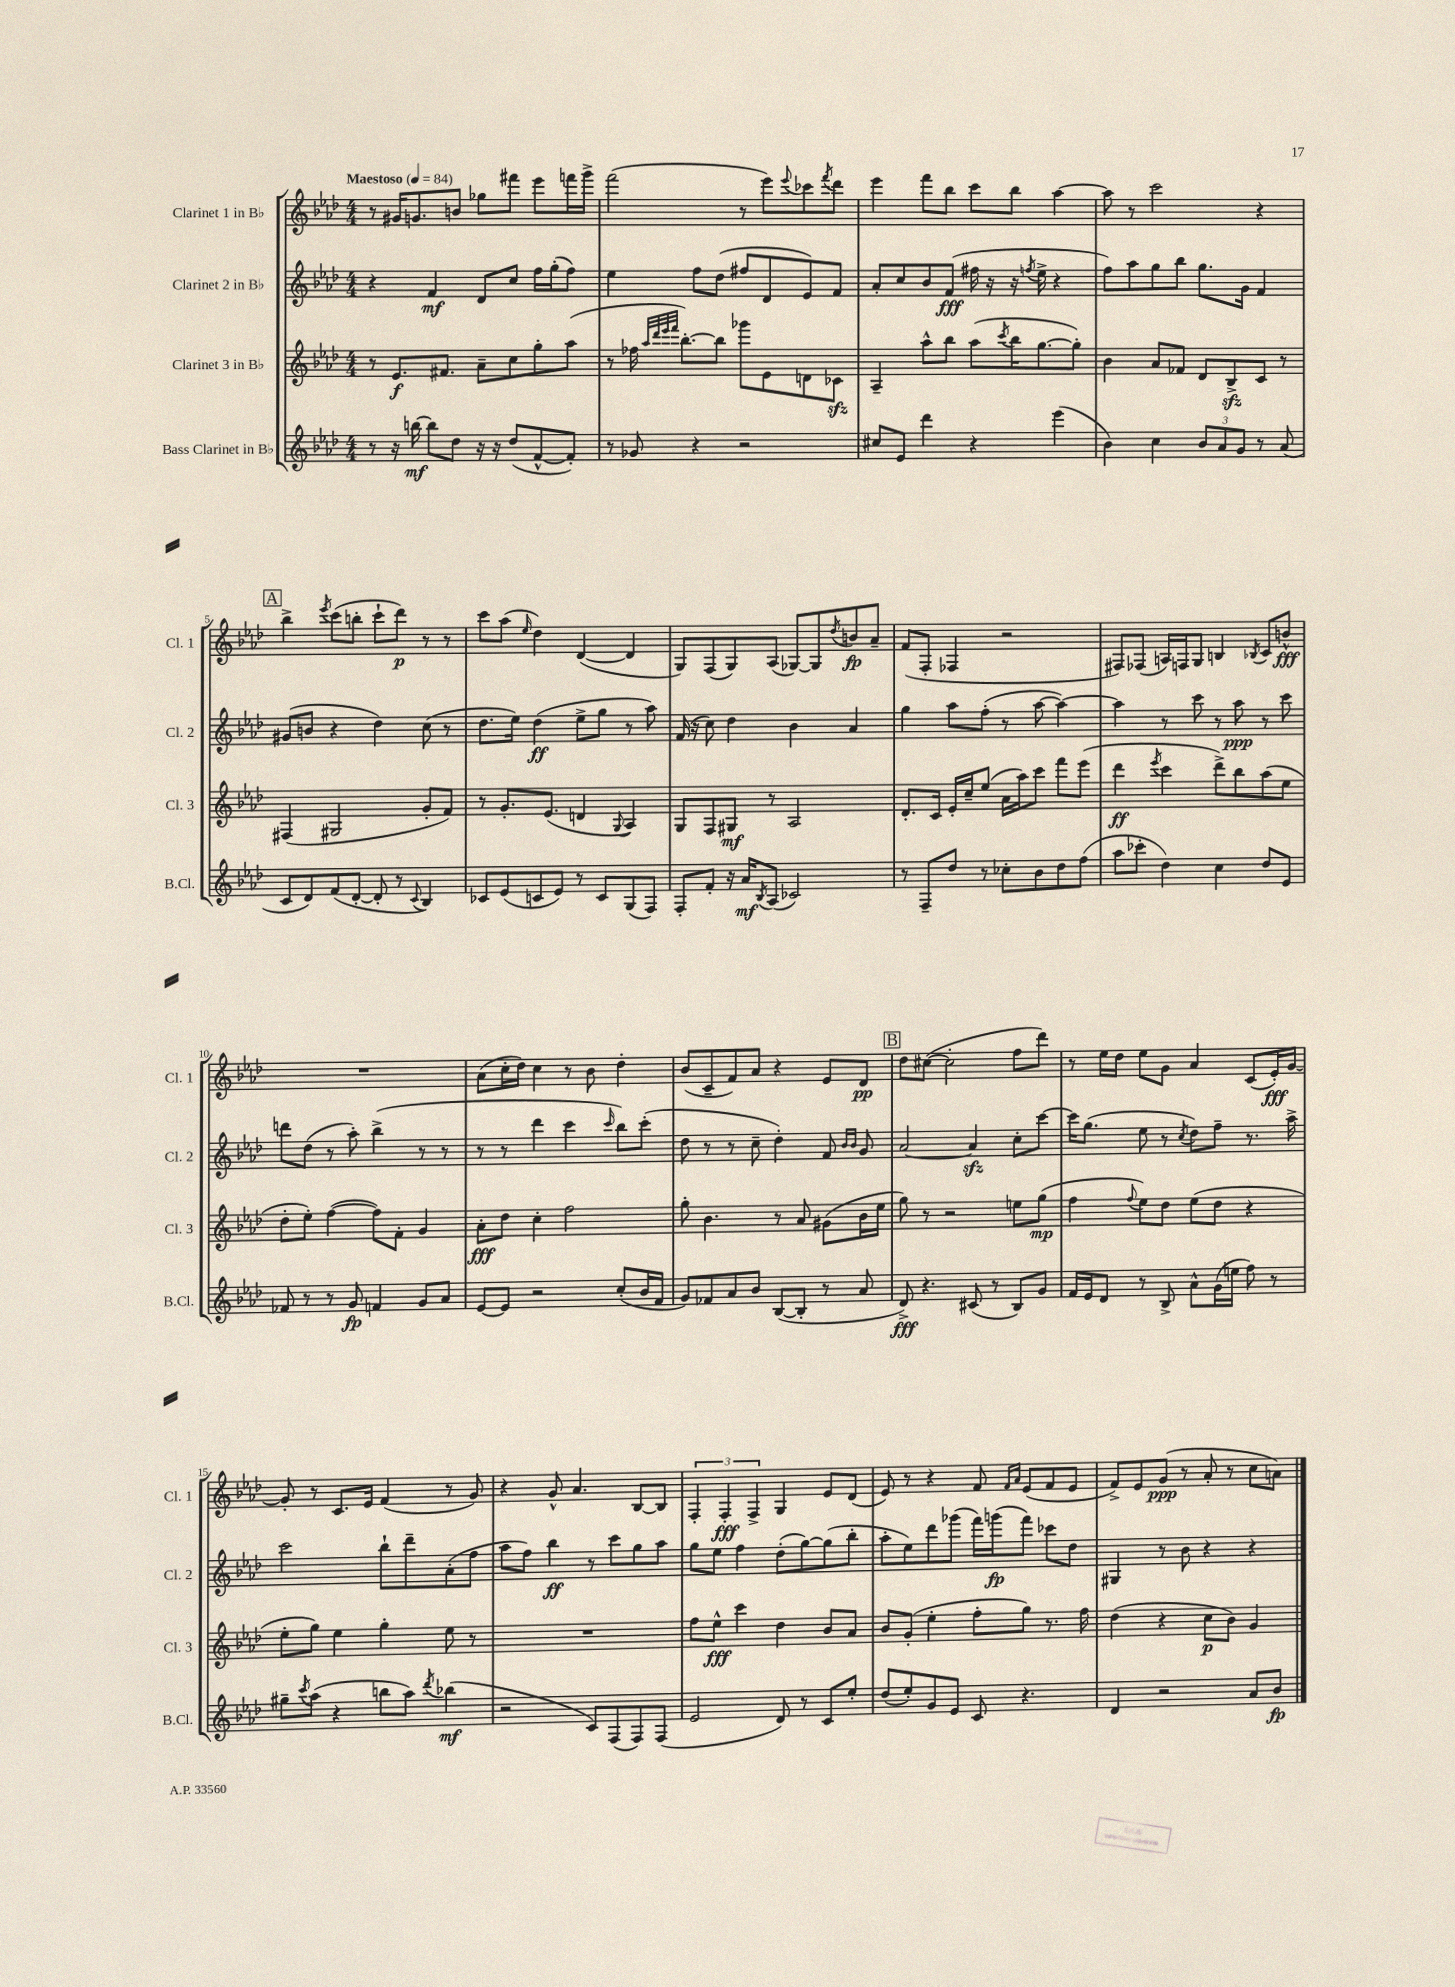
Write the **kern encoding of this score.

**kern	**dynam	**kern	**dynam	**kern	**dynam	**kern	**dynam
*part4	*part4	*part3	*part3	*part2	*part2	*part1	*part1
*staff4	*staff4	*staff3	*staff3	*staff2	*staff2	*staff1	*staff1
*I"Bass Clarinet in B♭	*	*I"Clarinet 3 in B♭	*	*I"Clarinet 2 in B♭	*	*I"Clarinet 1 in B♭	*
*I'B.Cl.	*	*I'Cl. 3	*	*I'Cl. 2	*	*I'Cl. 1	*
*clefG2	*	*clefG2	*	*clefG2	*	*clefG2	*
*k[b-e-a-d-]	*	*k[b-e-a-d-]	*	*k[b-e-a-d-]	*	*k[b-e-a-d-]	*
*M4/4	*	*M4/4	*	*M4/4	*	*M4/4	*
*MM84	*	*MM84	*	*MM84	*	*MM84	*
=1	=1	=1	=1	=1	=1	=1	=1
!	!	!	!	!	!	!LO:TX:a:B:t=Maestoso	!
8r	.	8r	.	4r	.	8r	.
16r	.	8.e-/L	f	.	.	16g#X/KL	.
[16bbn\	mf	.	.	.	.	8.gn/	.
8bb\L]	.	.	.	4f/	mf	.	.
.	.	8.f#X/J	.	.	.	.	.
8dd-\J	.	.	.	.	.	8bn/J	.
16r	.	8a-~\L	.	8d-/L	.	8gg-X\L	.
16r	.	.	.	.	.	.	.
(8dd-/L	.	8cc\	.	8cc/J	.	8fff#X\J	.
[8f^^/	.	8gg'\	.	16ff\LL	.	8eee-\L	.
.	.	.	.	(16gg'\J	.	.	.
8f'/J])	.	(8aa-\J	.	8ff\J)	.	16fffn\L	.
.	.	.	.	.	.	16ggg^\JJ	.
=2	=2	=2	=2	=2	=2	=2	=2
8r	.	8r	.	4ee-\	.	(2fff\	.
8g-X/	.	16ff-X\	.	.	.	.	.
.	.	32qqaa-/LLL	.	.	.	.	.
.	.	32qqddd-/	.	.	.	.	.
.	.	32qqeee-/	.	.	.	.	.
.	.	32qqfff/JJJ	.	.	.	.	.
.	.	[8.bb-'\L)	.	.	.	.	.
4r	.	.	.	8ff\L	.	.	.
.	.	8bb-\J]	.	(8dd-\J	.	.	.
2r	.	8ggg-X\L	.	8ff#X/L	.	8r	.
.	.	8e-\	.	8d-/	.	8eee-\L)	.
.	.	.	.	.	.	8qqeee-/	.
.	.	8dn\	.	8e-/)	.	8ccc-X\	.
.	.	.	.	.	.	8qfff/	.
.	.	8c-Xzz\J	.	8f/J	.	8ddd-\J	.
=3	=3	=3	=3	=3	=3	=3	=3
8cc#X/L	.	4A-~/	.	8a-'/L	.	4eee-\	.
8e-/J	.	.	.	8cc/	.	.	.
4ddd-\	.	8aa-^^\L	.	8b-/	.	8fff\L	.
.	.	8bb-\J	.	(8f/J	fff	8bb-\J	.
4r	.	(8aa-\L	.	16ff#X\	.	8ccc\L	.
.	.	.	.	16r	.	.	.
.	.	8qccc/	.	.	.	.	.
.	.	16bb-\K	.	16r	.	8bb-\J	.
.	.	.	.	8qffn/	.	.	.
.	.	[8.gg\	.	16ee-^\	.	.	.
(4eee-\	.	.	.	4r	.	[4aa-\	.
.	.	8gg'\J])	.	.	.	.	.
=4	=4	=4	=4	=4	=4	=4	=4
4b-\)	.	4b-\	.	8ff\L)	.	8aa-\]	.
.	.	.	.	8aa-\	.	8r	.
4cc\	.	8a-/L	.	8gg\	.	2ccc\	.
.	.	8f-X/J	.	8bb-\J	.	.	.
12b-/L	.	8d-/L	.	8.gg\L	.	.	.
12a-/	.	.	.	.	.	.	.
.	.	8B-zz^/	.	.	.	.	.
12g/J	.	.	.	.	.	.	.
.	.	.	.	16g\Jk	.	.	.
8r	.	8c/J	.	4f/	.	4r	.
(8a-/	.	8r	.	.	.	.	.
!!LO:LB:g=z
!!LO:REH:place=s1:t=A
=5	=5	=5	=5	=5	=5	=5	=5
8c/L	.	(4F#X/	.	(8g#X/L	.	4bb-^\	.
8d-/)	.	.	.	8bn/J	.	.	.
.	.	.	.	.	.	8qeee-/	.
(8f/	.	2G#X/	.	4r	.	(8ccc\L	.
[8d-'/J	.	.	.	.	.	8bbn'\J	.
8d-'/]	.	.	.	4dd-\)	.	8ccc`\L	.
8r	.	.	.	.	.	8ddd-\J)	p
8qqc/	.	.	.	.	.	.	.
4B-/)	.	8g'/L	.	(8cc\	.	8r	.
.	.	8f/J)	.	8r	.	8r	.
=6	=6	=6	=6	=6	=6	=6	=6
8c-X/L	.	8r	.	8.dd-\L	.	8ccc\L	.
(8e-/	.	8.g'/L	.	.	.	(8aa-\J	.
.	.	.	.	16ee-\Jk)	.	.	.
.	.	.	.	.	.	16qqee-/	.
8cn/	.	.	.	(4dd-\	ff	4dd-\)	.
.	.	(8.e-/J	.	.	.	.	.
8e-/J)	.	.	.	.	.	.	.
8r	.	4dn/	.	8ee-^\L	.	([4d-/	.
8c/L	.	.	.	8gg\J	.	.	.
.	.	8qqG/	.	.	.	.	.
(8G/	.	4A-/)	.	8r	.	4d-/]	.
8F/J)	.	.	.	8aa-\)	.	.	.
=7	=7	=7	=7	=7	=7	=7	=7
8F'/L	.	8G/L	.	(16f/	.	8G/L)	.
.	.	.	.	16r	.	.	.
8f'/J	.	8F/	.	8cc\)	.	(8F/	.
16r	.	8G#X/J	mf	4dd-\	.	8G/)	.
16a-/KL	mf	.	.	.	.	.	.
8qB-/	.	.	.	.	.	.	.
(8A-/J	.	8r	.	.	.	(8A-/J	.
2c-X/)	.	2A-/	.	4b-\	.	[8G-X/L)	.
.	.	.	.	.	.	8G-/]	.
.	.	.	.	.	.	8qdd-/	.
.	.	.	.	4a-/	.	8bn/	fp
.	.	.	.	.	.	8a-~/J	.
=8	=8	=8	=8	=8	=8	=8	=8
8r	.	8.d-'/L	.	4gg\	.	(8f/L	.
8F~/L	.	.	.	.	.	8F'/J	.
.	.	16c/Jk	.	.	.	.	.
8dd-/J	.	16e-'/LL	.	8aa-\L	.	4F-X/	.
.	.	16cc~/J	.	.	.	.	.
8r	.	(8ee-/J	.	(8ff'\J	.	.	.
8cc-X'\L	.	16a-\LL	.	8r	.	2r	.
.	.	16aa-\J)	.	.	.	.	.
8b-\	.	8ccc\J	.	[8aa-\	.	.	.
8dd-\	.	8fff\L	.	4aa-\_)	.	.	.
(8ff\J	.	(8eee-\J	.	.	.	.	.
=9	=9	=9	=9	=9	=9	=9	=9
8aa-\L	.	4ddd-\	ff	4aa-\]	.	8F#X/L)	.
8ccc-X'\J	.	.	.	.	.	(8F-X/J	.
.	.	8qeee-/	.	.	.	.	.
4dd-\)	.	4ccc\	.	8r	.	16An/LL)	.
.	.	.	.	.	.	16Fn/J	.
.	.	.	.	8ccc\	.	8G/J	.
4cc\	.	8ddd-^\L)	.	8r	.	4Bn/	.
.	.	8bb-\	.	8aa-\	ppp	.	.
.	.	.	.	.	.	8qB-X/	.
8dd-/L	.	(8aa-\	.	8r	.	8c/L	.
8e-/J	.	8ee-\J	.	8ccc\	.	8bn^^/J	fff
!!LO:LB:g=z
=10	=10	=10	=10	=10	=10	=10	=10
8f-X/	.	8dd-'\L	.	8dddn\L	.	1r	.
8r	.	8ee-'\J)	.	(8dd-\J	.	.	.
8r	.	([4ff\	.	8r	.	.	.
8g/	fp	.	.	8aa-'\)	.	.	.
4fn/	.	8ff\L])	.	(4bb-^\	.	.	.
.	.	8f'\J	.	.	.	.	.
8g/L	.	4g/	.	8r	.	.	.
8a-/J	.	.	.	8r	.	.	.
=11	=11	=11	=11	=11	=11	=11	=11
[8e-/L	.	8a-'\L	fff	8r	.	(8a-\L	.
8e-/J]	.	8dd-\J	.	8r	.	16cc'\L	.
.	.	.	.	.	.	16dd-\JJ)	.
2r	.	4cc'\	.	4ddd-\	.	4cc\	.
.	.	2ff\	.	4ccc\	.	8r	.
.	.	.	.	.	.	8b-\	.
.	.	.	.	16qqccc/	.	.	.
(8cc'/L	.	.	.	8bb-\L)	.	4dd-'\	.
16b-/L	.	.	.	(8ccc'\J	.	.	.
16f/JJ	.	.	.	.	.	.	.
=12	=12	=12	=12	=12	=12	=12	=12
8g/L)	.	8gg'\	.	8dd-\	.	(8b-/L	.
8f-X/	.	4.b-\	.	8r	.	8c~/	.
8a-/	.	.	.	8r	.	8f/)	.
8b-/J	.	.	.	8cc~\	.	8a-/J	.
([8B-/L	.	8r	.	4dd-'\)	.	4r	.
8B-'/J]	.	8a-/	.	.	.	.	.
8r	.	(8g#X\L	.	8f/	.	8e-/L	.
.	.	.	.	16qqb-/LL	.	.	.
.	.	.	.	16qqb-/JJ	.	.	.
8a-/	.	16b-\L	.	8g/	.	8d-/J	pp
.	.	16ee-\JJ	.	.	.	.	.
!!LO:REH:place=s1:t=B
=13	=13	=13	=13	=13	=13	=13	=13
8d-^/)	fff	8gg\)	.	[2a-/	.	8dd-\L	.
4.r	.	8r	.	.	.	([8cc#X\J	.
.	.	2r	.	.	.	2cc#'\]	.
(8c#X/	.	.	.	4a-zz/]	.	.	.
8r	.	.	.	.	.	.	.
8B-/L)	.	8een\L	.	8cc'\L	.	8ff\L	.
8g/J	.	(8gg\J	mp	[8ccc\J	.	8ddd-\J)	.
=14	=14	=14	=14	=14	=14	=14	=14
16f/LL	.	4ff\	.	16ccc\KL]	.	8r	.
16e-/J	.	.	.	(8.gg\J	.	.	.
8d-/J	.	.	.	.	.	16ee-\LL	.
.	.	.	.	.	.	16dd-\JJ	.
.	.	8qqff/	.	.	.	.	.
8r	.	8ee-\L)	.	8ee-\	.	8ee-\L	.
8B-^/	.	8dd-\J	.	8r	.	8g\J	.
.	.	.	.	8qcc/	.	.	.
8a-^^\L	.	(8ee-\L	.	8dd-\L)	.	4a-/	.
(16g\L	.	8dd-\J	.	8ff~\J	.	.	.
16een\JJ	.	.	.	.	.	.	.
8ff\)	.	4r	.	8.r	.	(8c/L	.
8r	.	.	.	.	.	16e-'/L)	fff
.	.	.	.	16aa-^\	.	[16g/JJ	.
!!LO:LB:g=z
=15	=15	=15	=15	=15	=15	=15	=15
8gg#X~\L	.	8ee-'\L	.	2ccc\	.	8g'/]	.
8qccc/	.	.	.	.	.	.	.
(8aa-\J	.	8gg\J)	.	.	.	8r	.
4r	.	4ee-\	.	.	.	8.c/L	.
.	.	.	.	.	.	16e-/Jk	.
8bbn\L	.	4gg'\	.	8bb-`\L	.	(4f/	.
8aa-\J)	.	.	.	8ddd-~\	.	.	.
8qddd-/	.	.	.	.	.	.	.
(4bb-X\	mf	8ee-\	.	(8a-'\	.	8r	.
.	.	8r	.	8ff\J	.	8g/)	.
=16	=16	=16	=16	=16	=16	=16	=16
2r	.	1r	.	8aa-\L	.	4r	.
.	.	.	.	8ff\J)	.	.	.
.	.	.	.	4bb-\	ff	8g^^/	.
.	.	.	.	.	.	4.a-/	.
8c/L)	.	.	.	8r	.	.	.
(8F/	.	.	.	8ccc\L	.	.	.
8F/)	.	.	.	8gg\	.	[8B-/L	.
(8F/J	.	.	.	8aa-\J	.	8B-/J]	.
=17	=17	=17	=17	=17	=17	=17	=17
2e-/	.	8ff\L	.	8gg\L	.	6F'/	.
.	.	8ee-^^\J	fff	8ee-\J	.	.	.
.	.	.	.	.	.	6F'/	fff
.	.	4ccc\	.	4ff\	.	.	.
.	.	.	.	.	.	6F^/	.
8d-/)	.	4dd-\	.	(8dd-'\L	.	4G/	.
8r	.	.	.	[8gg\)	.	.	.
8c/L	.	8b-/L	.	(8gg\]	.	8e-/L	.
8ee-'/J	.	8a-/J	.	8bb-'\J	.	(8d-/J	.
=18	=18	=18	=18	=18	=18	=18	=18
(8dd-/L	.	8b-/L	.	8aa-'\L	.	8e-/)	.
8ee-'/)	.	(8g'/J	.	8ee-\)	.	8r	.
8g/	.	4ee-'\	.	8ddd-\	.	4r	.
8e-/J	.	.	.	(8ggg-X\J	.	.	.
8c/	.	8ff'\L	.	16fff\LL)	.	8f/	.
.	.	.	.	(16gggn\J	fp	.	.
.	.	.	.	.	.	16qqf/LL	.
.	.	.	.	.	.	16qqa-/JJ	.
4.r	.	8gg\J)	.	8fff\J)	.	(8e-/L	.
.	.	8.r	.	8ccc-X\L	.	8f/	.
.	.	.	.	8dd-\J	.	8e-/J	.
.	.	16ff\	.	.	.	.	.
=19	=19	=19	=19	=19	=19	=19	=19
4d-/	.	(4dd-\	.	4G#X/	.	8f^/L)	.
.	.	.	.	.	.	8e-/	.
2r	.	4r	.	8r	.	(8g/J	ppp
.	.	.	.	8b-\	.	8r	.
.	.	8cc\L	p	4r	.	8a-'/	.
.	.	8b-\J)	.	.	.	8r	.
8a-/L	.	4g/	.	4r	.	8cc\L	.
8b-/J	fp	.	.	.	.	8an\J)	.
==	==	==	==	==	==	==	==
*-	*-	*-	*-	*-	*-	*-	*-
